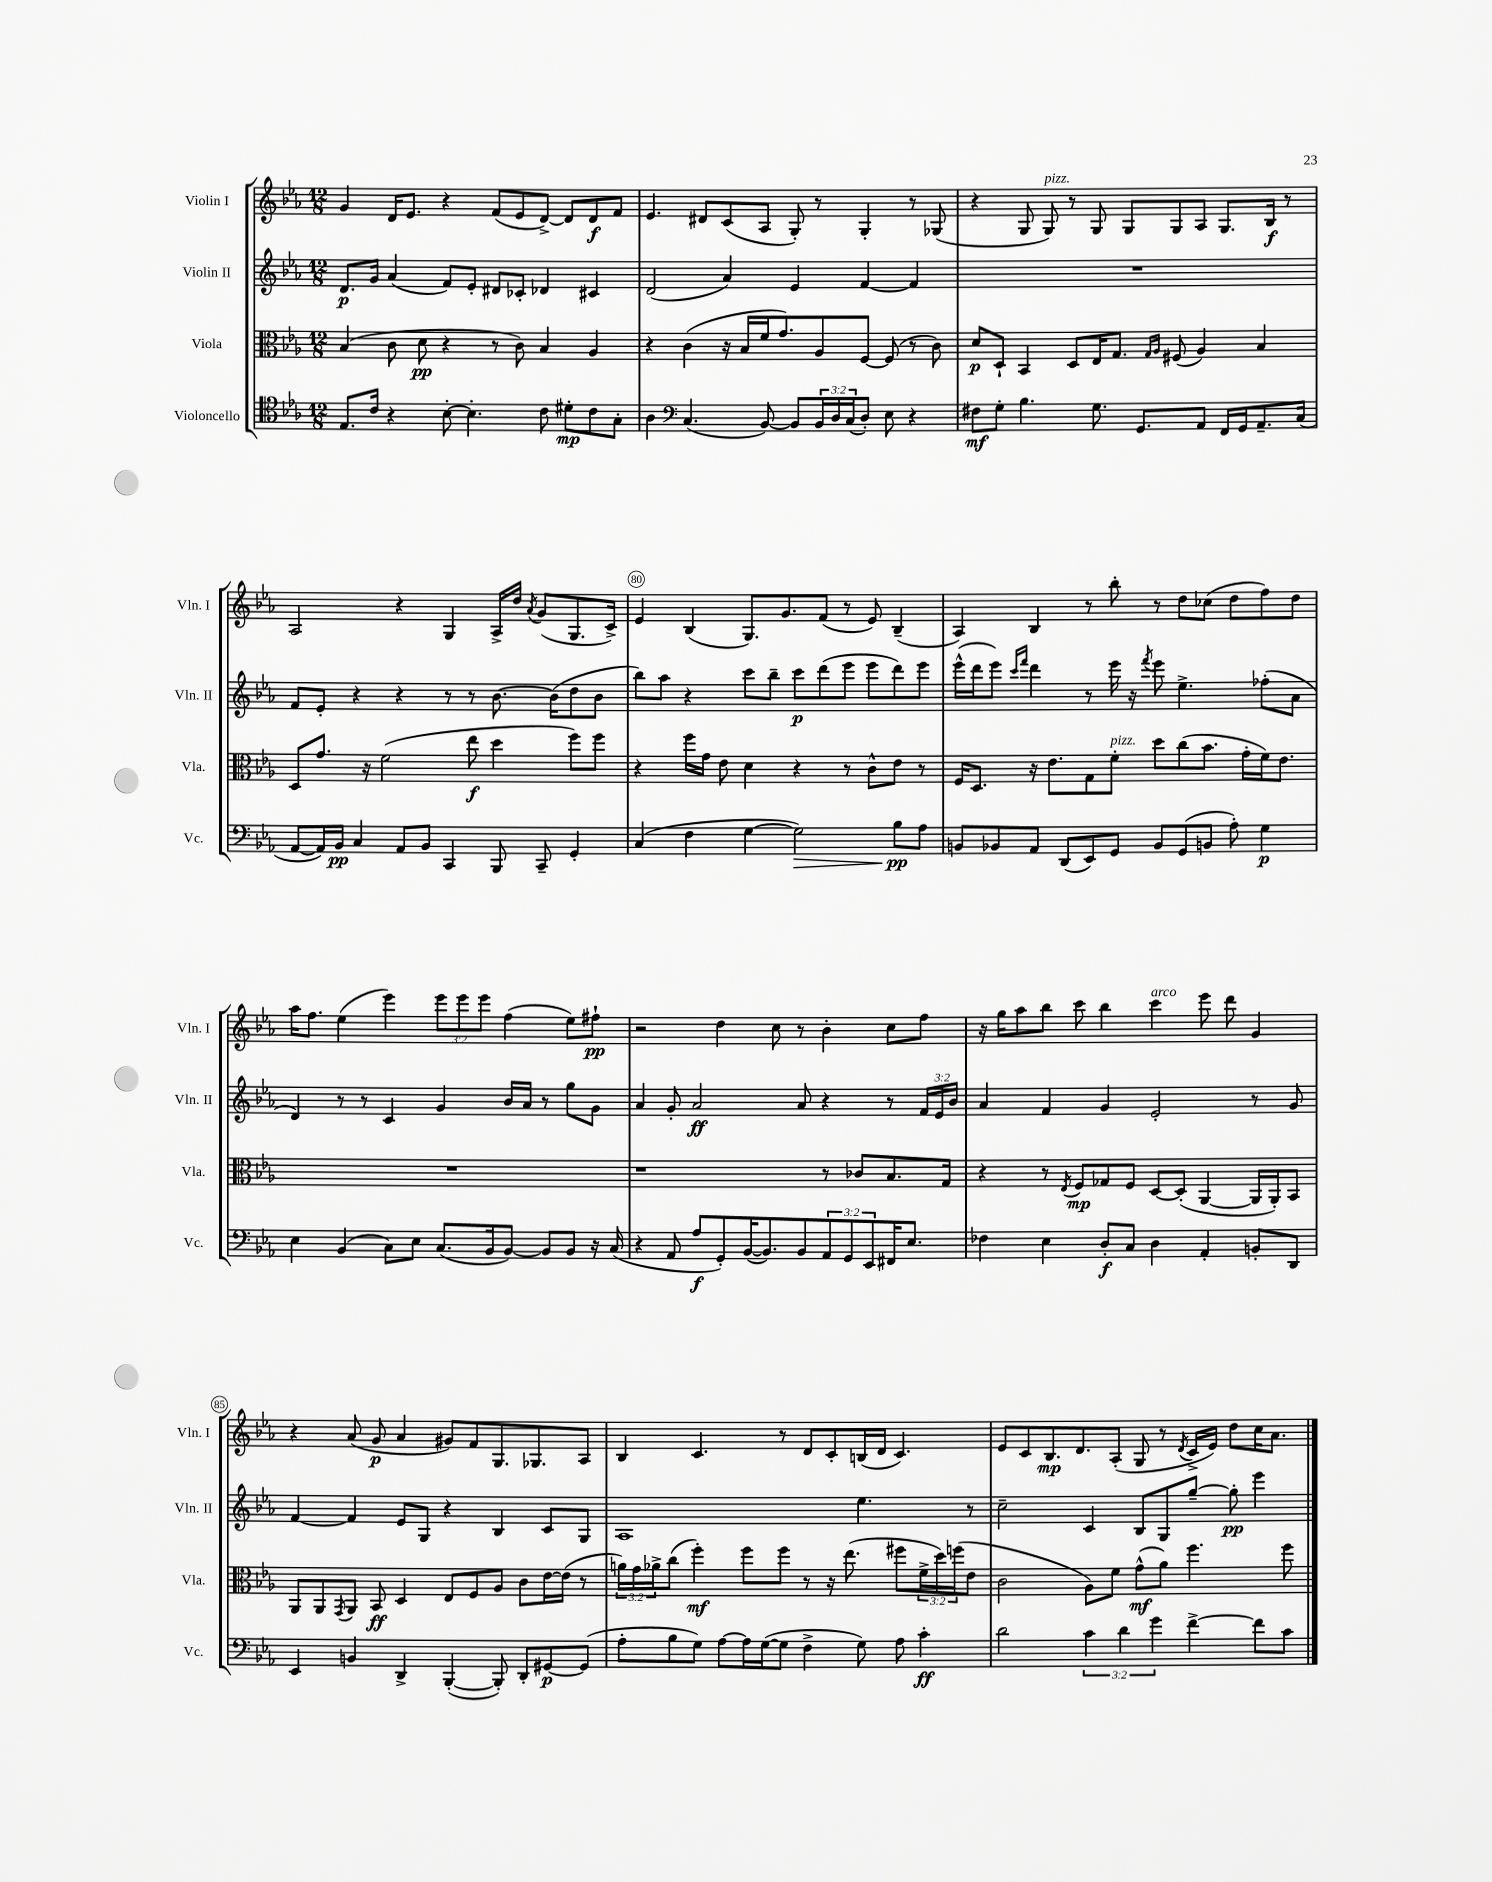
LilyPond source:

<<
\new StaffGroup <<
\new Staff = "s0" \with { instrumentName = "Violin I" shortInstrumentName = "Vln. I" } {
    \clef treble \key ees \major \numericTimeSignature \time 12/8 \override Staff.TupletNumber.text = #tuplet-number::calc-fraction-text
    g'4 d'16 ees'8. r4 f'8( ees'8 d'8~->) d'8 d'8\f f'8 |
    ees'4. dis'8 c'8( aes8 g8-.) r8 g4-. r8 ges8( |
    r4 g8 g8^\markup { \italic "pizz." }) r8 g8 g8 g8 aes8 g8. bes16\f r8 |
    aes2 r4 g4 aes16-> d''16 \acciaccatura { aes'8 } g'8( g8. c'16->) |
    ees'4 bes4( g8.) g'8. f'8( r8 ees'8) bes4--( |
    aes4) bes4 r8 bes''8-. r8 d''8 ces''8( d''8 f''8) d''8 |
    aes''16 f''8. ees''4( ees'''4) \tuplet 3/2 { ees'''8 ees'''8 ees'''8 } f''4( ees''8) fis''8-!\pp |
    r2 d''4 c''8 r8 bes'4-. c''8 f''8 |
    r16 g''16 aes''8 bes''8 c'''8 bes''4 c'''4^\markup { \italic "arco" } ees'''8 d'''8 g'4 |
    r4 aes'8( g'8\p aes'4 gis'8) f'8 g8. ges8. aes8 |
    bes4 c'4. r8 d'8 c'8-. b16( d'16 c'4.) |
    ees'8 c'8 bes8.\mp d'8. aes8-.( g8 r8 \acciaccatura { d'8 } c'16-> ees'16) d''8 c''16 aes'8. \bar "|." |
}
\new Staff = "s1" \with { instrumentName = "Violin II" shortInstrumentName = "Vln. II" } {
    \clef treble \key ees \major \numericTimeSignature \time 12/8 \override Staff.TupletNumber.text = #tuplet-number::calc-fraction-text
    d'8.\p g'16 aes'4( f'8) ees'8-. dis'8 ces'8-. des'4 cis'4 |
    d'2( aes'4) ees'4 f'4~ f'4 |
    R1. |
    f'8 ees'8-. r4 r4 r8 r8 bes'8.~ bes'16( d''8 bes'8 |
    bes''8) aes''8 r4 c'''8 bes''8-- c'''8\p d'''8( ees'''8 ees'''8 d'''8) ees'''8 |
    ees'''16-^( d'''16 ees'''8) \grace { c'''16 f'''16 } d'''4 r8 ees'''16 r16 \acciaccatura { f'''8 } ees'''8 ees''4.-> fes''8-.( aes'8 |
    d'4) r8 r8 c'4 g'4 bes'16 aes'16 r8 g''8 g'8 |
    aes'4 g'8-. aes'2\ff aes'8 r4 r8 \tuplet 3/2 { f'16 ees'16 bes'16 } |
    aes'4 f'4 g'4 ees'2-. r8 g'8 |
    f'4~ f'4 ees'8 g8 r4 bes4 c'8 g8 |
    aes1 ees''4. r8 |
    c''2-- c'4 bes8 g8 g''8~-- g''8-.\pp ees'''4 \bar "|." |
}
\new Staff = "s2" \with { instrumentName = "Viola" shortInstrumentName = "Vla." } {
    \clef alto \key ees \major \numericTimeSignature \time 12/8 \override Staff.TupletNumber.text = #tuplet-number::calc-fraction-text
    bes4( c'8 d'8\pp r4 r8 c'8) bes4 aes4 |
    r4 c'4( r16 bes16 f'16 g'8.) aes8 f8~ f8( r8 c'8) |
    d'8\p d8-! bes,4 d8 ees16 g8. \grace { g16 aes16 } fis8( aes4) bes4 |
    d8 g'8. r16 f'2( ees''8\f d''4 f''8) f''8 |
    r4 f''16 g'16 ees'8 d'4 r4 r8 c'8-^ ees'8 r8 |
    f16 d8. r16 ees'8. g8 f'8-.^\markup { \italic "pizz." } d''8 c''8( bes'8. g'16-. f'16) ees'8. |
    R1. |
    r1 r8 ces'8 bes8. g16 |
    r4 r8 \acciaccatura { ees8 } f8\mp ges8 f8 d8~ d8-.( aes,4~ aes,16 aes,16-.) bes,8 |
    aes,8 aes,8 \acciaccatura { g,8 } aes,8 bes,8\ff d4 ees8 f8 aes8 c'8 ees'16~ ees'16( r8 |
    \tuplet 3/2 { a'16) g'16 aes'16-> } c''8( f''4-.\mf) f''8 f''8 r8 r16 ees''8.( fis''8 \tuplet 3/2 { f'16-> d''16) f''16( } ees'8 |
    c'2 aes8) f'8 g'8-^\mf( aes'8) f''4. f''8 \bar "|." |
}
\new Staff = "s3" \with { instrumentName = "Violoncello" shortInstrumentName = "Vc." } {
    \clef tenor \key ees \major \numericTimeSignature \time 12/8 \override Staff.TupletNumber.text = #tuplet-number::calc-fraction-text
    ees8. c'16 r4 bes8~-. bes4.-. c'8 dis'8-.\mp c'8 g8-. |
    aes4 \clef bass c4.( bes,8~) bes,8 \tuplet 3/2 { bes,16 d16 c16( } d8-.) ees8 r4 |
    fis8\mf g8-. bes4. g8. g,8. aes,8 f,16 g,16 aes,8.-- c16( |
    aes,8~ aes,16) bes,16\pp c4 aes,8 bes,8 c,4 bes,,8 c,8-- g,4-. |
    c4( f4 g4~ g2\>) bes8\pp\! aes8 |
    b,8 bes,8 aes,8 d,8( ees,8) g,8 bes,8 g,8( b,8 aes8-.) g4\p |
    ees4 bes,4( c8) ees8 c8.( bes,16 bes,8~) bes,8 bes,8 r16 c16( |
    r4 aes,8 aes8\f g,8-.) bes,16~( bes,8.) bes,8 \tuplet 3/2 { aes,8 g,8 ees,8 } fis,16 ees8. |
    fes4 ees4 d8-.\f c8 d4 aes,4-. b,8-. d,8 |
    ees,4 b,4 d,4-> bes,,4~-.( bes,,8-.) d,8-. gis,8~\p gis,8( |
    aes8-. bes8 g8) aes8~ aes16 g16~( g8 f4-> g8) aes8 c'4-.\ff |
    d'2 \tuplet 3/2 { c'4 d'4 g'4 } f'4~-> f'8 c'8 \bar "|." |
}
>>
>>
\layout { \context { \Score currentBarNumber = #76 \override BarNumber.break-visibility = ##(#f #t #t) barNumberVisibility = #(every-nth-bar-number-visible 5) \override BarNumber.stencil = #(make-stencil-circler 0.1 0.3 ly:text-interface::print) } }
